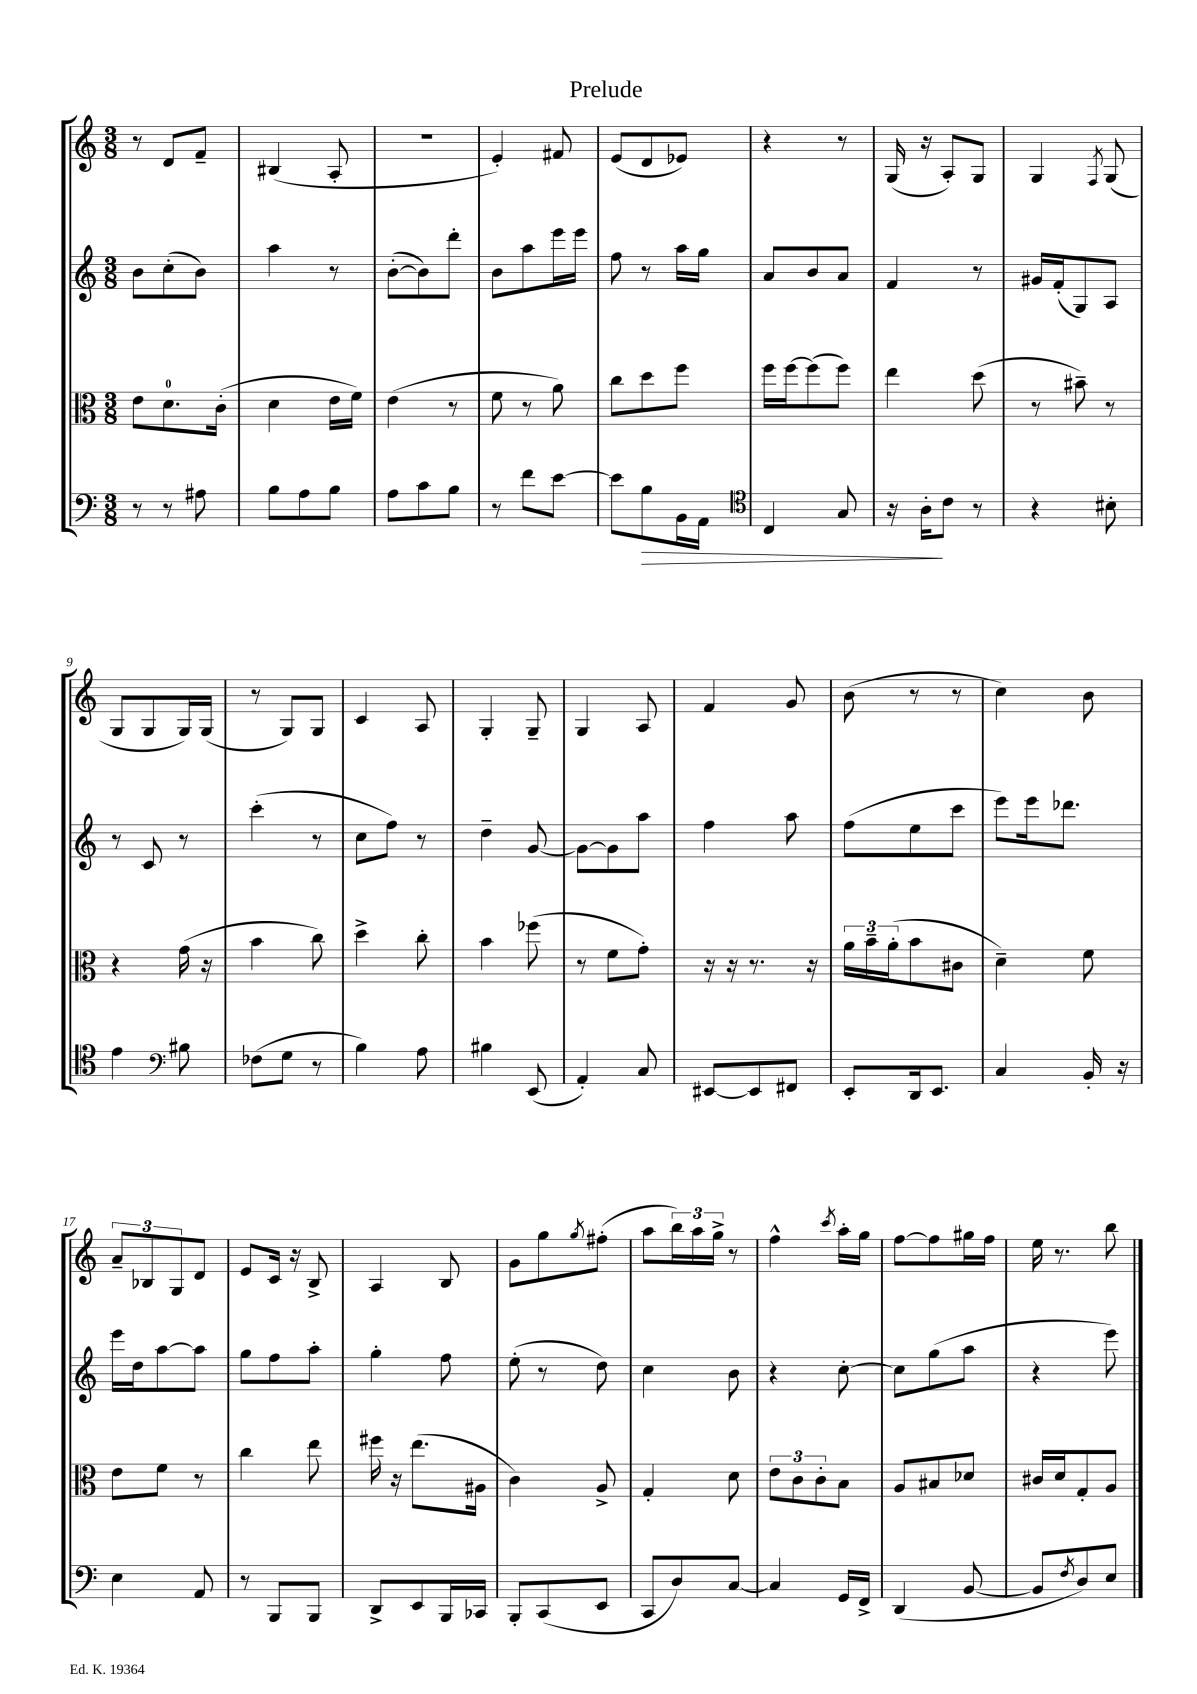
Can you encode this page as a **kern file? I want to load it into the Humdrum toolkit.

**kern	**kern	**kern	**kern
*staff4	*staff3	*staff2	*staff1
*clefF4	*clefC3	*clefG2	*clefG2
*k[]	*k[]	*k[]	*k[]
*M3/8	*M3/8	*M3/8	*M3/8
8r	8e	8b	8r
8r	8.d	(8cc'	8d
8A#	.	8b)	8f~
.	(16c'	.	.
=	=	=	=
8B	4d	4aa	(4B#
8A	.	.	.
8B	16e	8r	8A'
.	16f)	.	.
=	=	=	=
8A	(4e	([8b'	4.r
8c	.	8b])	.
8B	8r	8ddd'	.
=	=	=	=
8r	8f	8b	4e')
8f	8r	8aa	.
[8e	8a)	16eee	8f#
.	.	16eee	.
=	=	=	=
8e]	8cc	8ff	(8e
8B	8dd	8r	8d
16BB	8ff	16aa	8e-)
16AA	.	16gg	.
=	=	=	=
*clefC4	*	*	*
4C	16ff	8a	4r
.	[16ff	.	.
.	(8ff]	8b	.
8G	8ff)	8a	8r
=	=	=	=
16r	4ee	4f	(16G
16A'	.	.	16r
8c	.	.	8A')
8r	(8dd	8r	8G
=	=	=	=
4r	8r	16g#	4G
.	.	(16f'	.
.	8b#~)	8G)	.
.	.	.	8qF
8B#'	8r	8A	(8G
=	=	=	=
4e	4r	8r	8G
.	.	8c	8G
*clefF4	*	*	*
8B#	(16g	8r	16G)
.	16r	.	(16G
=	=	=	=
(8F-	4b	(4ccc'	8r
8G	.	.	8G)
8r	8cc)	8r	8G
=	=	=	=
4B)	4dd^	8cc	4c
.	.	8ff)	.
8A	8cc'	8r	8A
=	=	=	=
4B#	4b	4dd~	4G'
(8EE	(8ff-	[8g	8G~
=	=	=	=
4AA')	8r	8g_	4G
.	8f	8g]	.
8C	8g')	8aa	8A
=	=	=	=
[8EE#	16r	4ff	4f
.	16r	.	.
8EE#]	8.r	.	.
8FF#	.	8aa	8g
.	16r	.	.
=	=	=	=
8EE'	24a	(8ff	(8b
.	24b~	.	.
.	(24a'	.	.
16DD	8b	8ee	8r
8.EE	.	.	.
.	8c#	8ccc	8r
=	=	=	=
4C	4d~)	8eee)	4cc)
.	.	16eee	.
.	.	8.ddd-	.
16BB'	8f	.	8b
16r	.	.	.
=	=	=	=
4E	8e	16eee	12a~
.	.	16dd	.
.	.	.	12B-
.	8f	[8aa	.
.	.	.	12G
8AA	8r	8aa]	8d
=	=	=	=
8r	4cc	8gg	8e
8BBB	.	8ff	16c
.	.	.	16r
8BBB	8ee	8aa'	8B^
=	=	=	=
8DD^	16ff#	4gg'	4A
.	16r	.	.
8EE	(8.ee	.	.
16BBB	.	8ff	8B
16CC-	16A#	.	.
=	=	=	=
8BBB'	4c)	(8ee'	8g
(8CC	.	8r	8gg
.	.	.	8qgg
8EE	8A^	8dd)	(8ff#'
=	=	=	=
8CC	4G'	4cc	8aa
8D)	.	.	24bb)
.	.	.	24aa
.	.	.	24gg^
[8C	8d	8b	8r
=	=	=	=
4C]	12e	4r	4ff^^
.	12c	.	.
.	12c'	.	.
.	.	.	8qccc
16GG	8B	[8cc'	16aa'
16FF^	.	.	16gg
=	=	=	=
(4DD	8A	8cc]	[8ff
.	8B#	(8gg	8ff]
[8BB	8d-	8aa	16gg#
.	.	.	16ff
=	=	=	=
8BB]	16c#	4r	16ee
.	16d	.	8.r
8qF	.	.	.
8D)	8G'	.	.
8E	8A	8eee)	8bb
==	==	==	==
*-	*-	*-	*-
